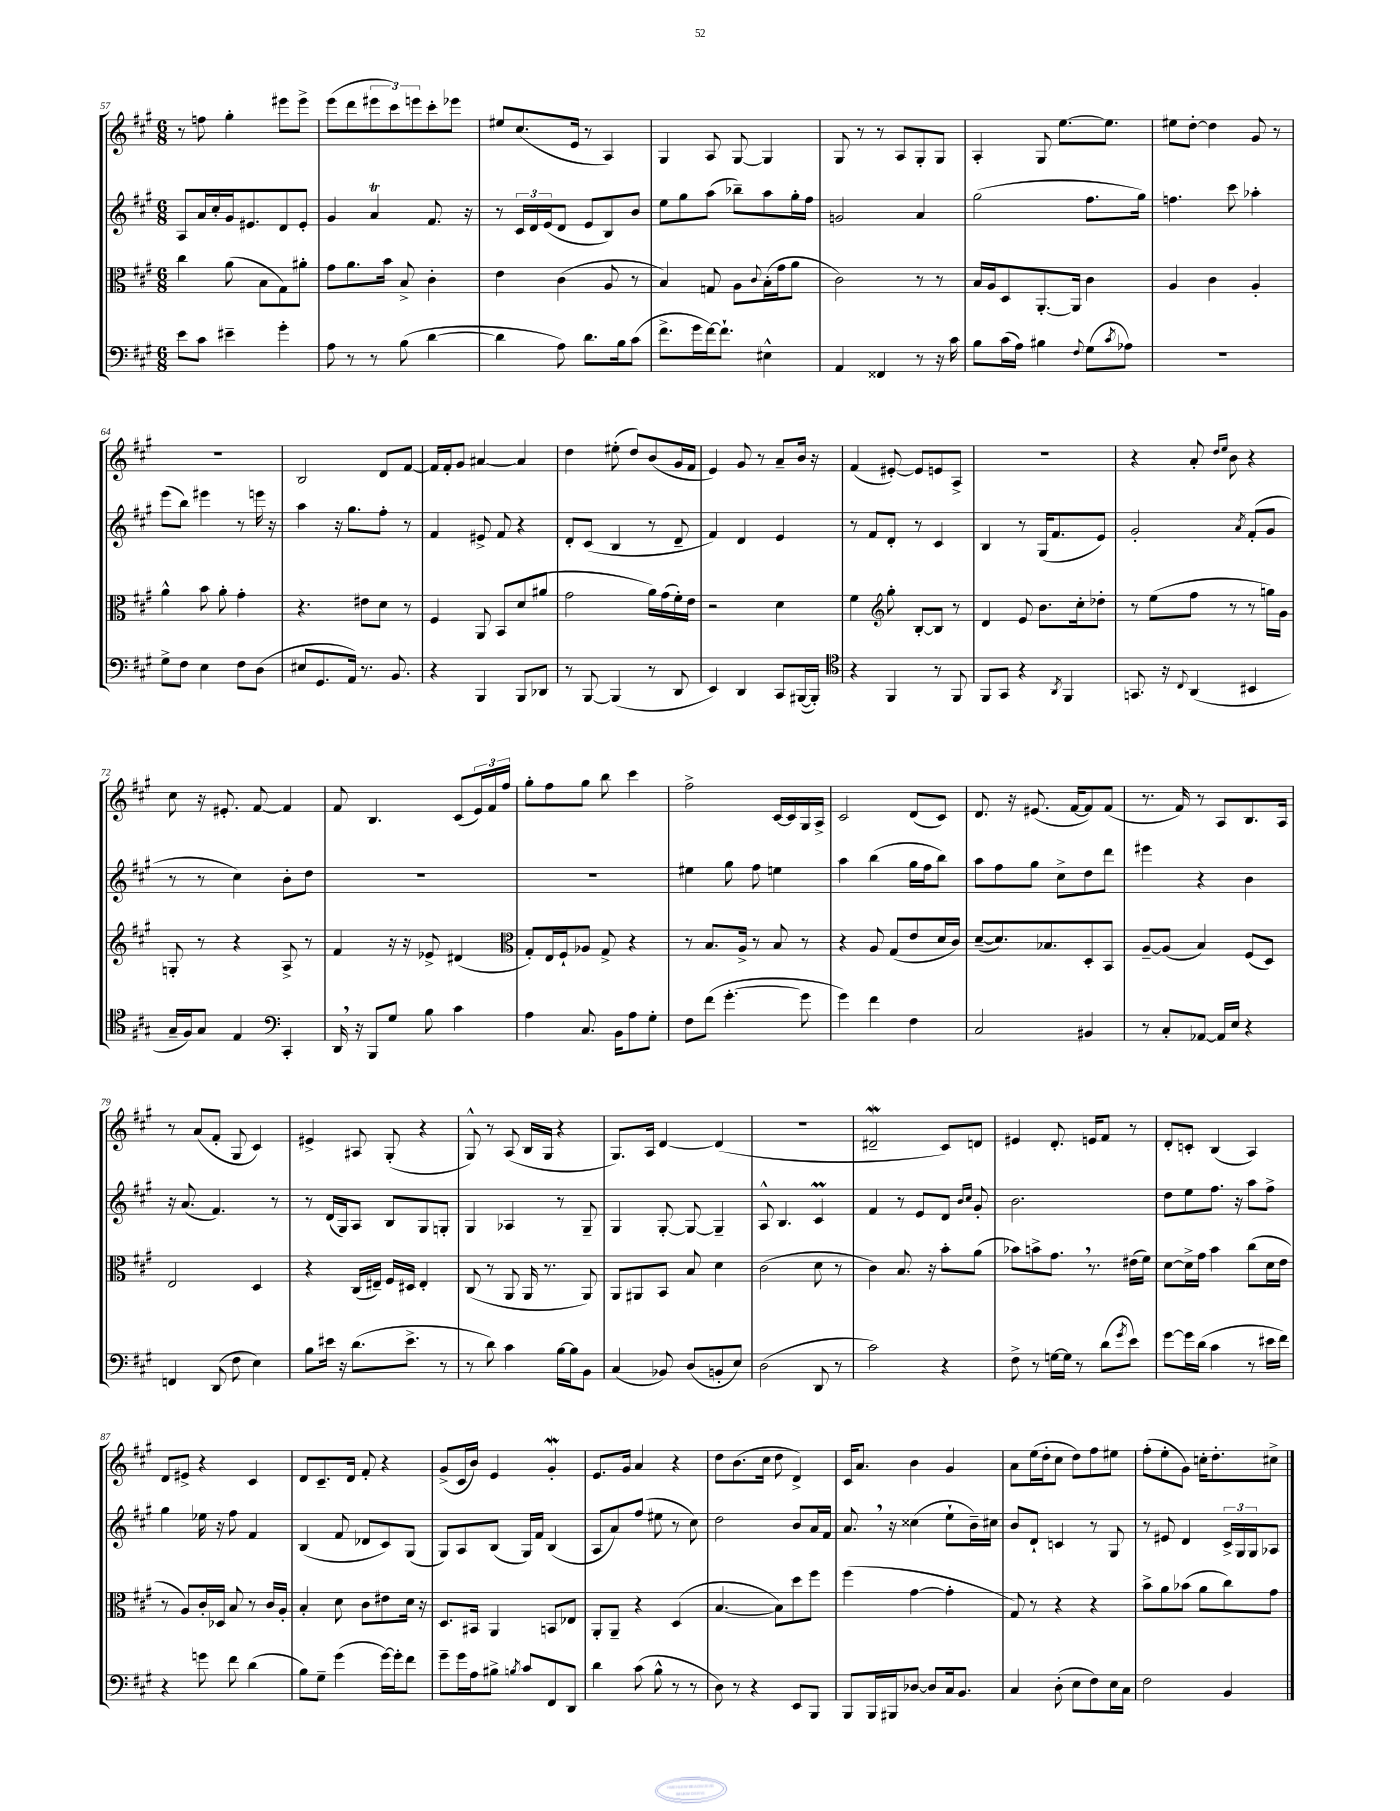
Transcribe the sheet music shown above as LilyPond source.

<<
\new StaffGroup <<
\new Staff = "s0" {
    \clef treble \key a \major \numericTimeSignature \time 6/8
    r8 f''8 gis''4-. eis'''8 eis'''8-> |
    e'''8( d'''8 \tuplet 3/2 { eis'''8 cis'''8) e'''8 } cis'''8-. ees'''8 |
    eis''8 cis''8.( e'16 r8 a4) |
    gis4 a8 gis8~ gis4 |
    gis8 r8 r8 a8 gis8-. gis8 |
    a4-. gis8 e''8.~ e''8. |
    eis''8 d''8~-. d''4 gis'8 r8 |
    R2. |
    b2 d'8 fis'8~ |
    fis'16 fis'16-. gis'8 ais'4~ ais'4 |
    d''4 eis''8-.( d''8) b'8( gis'16 fis'16 |
    e'4) gis'8 r8 a'8-- b'16 r16 |
    fis'4( eis'8~-.) eis'8 e'8 a8-> |
    R2. |
    r4 a'8-. \grace { d''16 e''16 } b'8 r4 |
    cis''8 r16 eis'8.-. fis'8~ fis'4 |
    fis'8 b4. cis'8( \tuplet 3/2 { e'16) fis'16 fis''16 } |
    gis''8-. fis''8 gis''8 b''8 cis'''4 |
    fis''2-> cis'16~ cis'16 gis16 a16-> |
    cis'2 d'8( cis'8) |
    d'8. r16 eis'8.( fis'16~ fis'8) fis'8( |
    r8. fis'16) r8 a8 b8. a16 |
    r8 a'8( fis'8-. gis8 cis'4) |
    eis'4-> ais8 gis8-.( r4 |
    gis8-^) r8 a8( b16 gis16 r4 |
    gis8.) a16 d'4~ d'4( |
    R2. |
    dis'2--\mordent cis'8) d'8 |
    eis'4 d'8.-. e'16 fis'8 r8 |
    d'8-. c'8-. b4( a4) |
    d'8 eis'8-> r4 cis'4 |
    d'8 cis'8.-- d'16 fis'8-. r4 |
    gis'8->( cis'16 b'16) e'4 gis'4-.\mordent |
    e'8. gis'16 a'4 r4 |
    d''8 b'8.( cis''16 d''8 d'4->) |
    cis'16 a'8. b'4 gis'4 |
    a'8 e''16( d''16-. cis''8 d''8) fis''8 eis''8 |
    fis''8-.( e''8-. gis'8) c''16-. d''8.-. cis''8-> \bar "|." |
}
\new Staff = "s1" {
    \clef treble \key a \major \numericTimeSignature \time 6/8
    a8 a'16 cis''16-. gis'16 eis'8. d'8 eis'8-. |
    gis'4 a'4\trill fis'8. r16 |
    r8 \tuplet 3/2 { cis'16 d'16 e'16( } d'8 e'8 b8) b'8 |
    e''8 gis''8 a''8( bes''8--) a''8 gis''16-. fis''16 |
    g'2 a'4 |
    gis''2( fis''8. gis''16) |
    f''4. cis'''8 aes''4-. |
    e'''8( b''8) eis'''4 r8 e'''16 r16 |
    a''4 r16 gis''8. fis''8-. r8 |
    fis'4 eis'8-> fis'8 r4 |
    d'8-. cis'8( b4 r8 d'8-- |
    fis'4) d'4 e'4 |
    r8 fis'8 d'8-. r8 cis'4 |
    b4 r8 gis16( fis'8. e'8) |
    gis'2-. \acciaccatura { a'8 } fis'8-.( gis'8 |
    r8 r8 cis''4) b'8-. d''8 |
    R2. |
    R2. |
    eis''4 gis''8 fis''8 e''4 |
    a''4 b''4( gis''16 fis''16 b''8) |
    a''8 fis''8 gis''8 cis''8-> d''8 d'''8 |
    eis'''4 r4 b'4 |
    r16 a'8.( fis'4.) r8 |
    r8 d'16( gis16) a8 b8 gis8 g8-. |
    gis4 aes4 r8 gis8-- |
    gis4 gis8~-. gis8~ gis4-- |
    a8-^ b4. cis'4\prall |
    fis'4 r8 e'8 d'8 \grace { b'16 cis''16 } gis'8-. |
    b'2. |
    d''8 e''8 fis''8. r16 a''8 fis''8-> |
    gis''4 ees''16 r16 fis''8 fis'4 |
    b4( fis'8 des'8 cis'8) gis8( |
    gis8) a8 b8( gis16) fis'16 b4( |
    a8 a'8) fis''8( eis''8 r8 cis''8) |
    d''2 b'8 a'16 fis'16 |
    a'8. \breathe r16 cisis''4( e''8-! b'16--) cis''16 |
    b'8 d'8-! c'4 r8 gis8 |
    r8 eis'8 d'4 \tuplet 3/2 { cis'16-> gis16 gis16 } aes8 \bar "|." |
}
\new Staff = "s2" {
    \clef alto \key a \major \numericTimeSignature \time 6/8
    cis''4 a'8( b8 gis8) ais'8-. |
    gis'8 a'8. b'16 b8-> cis'4-. |
    e'4 cis'4( a8 r8 |
    b4) g8 a8 \appoggiatura { cis'8 } b16-.( gis'16 a'8 |
    cis'2) r8 r8 |
    b16 a16 d8 a,8.~-. a,16 cis'4 |
    a4 cis'4 a4-. |
    a'4-^ b'8 a'8-. gis'4-. |
    r4. eis'8 d'8 r8 |
    fis4 a,8 b,8 d'8( ais'8 |
    gis'2 a'16) gis'16( fis'16-.) e'16 |
    r2 d'4 |
    fis'4 \clef treble gis''8-. b8~-. b8 r8 |
    d'4 e'8 b'8. cis''16-. des''8-. |
    r8 e''8( fis''8 r8 r8 g''16) gis'16 |
    g8-. r8 r4 a8-> r8 |
    fis'4 r16 r16 ees'8-> dis'4( |
    \clef alto gis8-.) e16 fis16-! aes8 gis8-> r4 |
    r8 b8. a16-> r8 b8 r8 |
    r4 a8 gis8( e'8 d'16 cis'16) |
    d'8~--( d'8.) bes8. d8-. b,8 |
    a8~-- a8( b4) fis8( d8) |
    e2 d4 |
    r4 cis16( eis16--) fis16 dis16 eis4-. |
    cis8( r8 a,8 a,16 r8. a,8) |
    a,8 ais,8 b,8 b8 d'4 |
    cis'2( d'8 r8 |
    cis'4) b8. r16 b'8-. a'8( |
    bes'8) b'8-> gis'8. \breathe r8. eis'16( fis'16) |
    d'8~ d'16-> gis'16 b'4 cis''8( d'16 e'16 |
    r8 a8) cis'16-. des16 b8 r8 cis'16 a16-. |
    b4-. d'8 cis'8 eis'8 d'16 r16 |
    d8. bis,16 a,4 b,8 ees8 |
    a,8-. a,8-- r4 d4( |
    b4.~ b8) d''8 fis''8 |
    fis''4( gis'4~ gis'4-. |
    gis8) r8 r4 r4 |
    b'8-> a'8 bes'8( a'8 cis''8) gis'8 \bar "|." |
}
\new Staff = "s3" {
    \clef bass \key a \major \numericTimeSignature \time 6/8
    e'8 cis'8 eis'4-- gis'4-. |
    a8 r8 r8 b8( d'4~ |
    d'4 a8) d'8. b16 cis'8( |
    fis'8.-> gis'16 fis'16~) fis'8.-! eis4-^ |
    a,4 fisis,4 r8 r16 cis'16 |
    b8 cis'16( a16) bis4 \appoggiatura { fis8 } gis8( \acciaccatura { cis'8 } aes8) |
    R2. |
    gis8-> fis8 e4 fis8 d8( |
    eis8 gis,8. a,16) r8. b,8. |
    r4 b,,4 b,,8 des,8 |
    r8 b,,8~ b,,4( r8 d,8 |
    e,4) d,4 cis,8 bis,,16~( bis,,16-.) |
    \clef tenor r4 fis,4 r8 fis,8 |
    fis,8 gis,8 r4 \acciaccatura { a,8 } fis,4 |
    g,8. r16 \appoggiatura { cis8 } a,4( bis,4 |
    gis16-- fis16) gis8 e4 \clef bass cis,4-. |
    d,16 \breathe r16 b,,8 gis8 b8 cis'4 |
    a4 cis8. b,16 a8 gis8-. |
    fis8 fis'8( gis'4.~-. gis'8 |
    gis'4) fis'4 fis4 |
    cis2 bis,4 |
    r8 cis8-. aes,8~ aes,16 e16 r4 |
    f,4 d,8( fis8 e4) |
    b8 eis'16 r16 d'8.( eis'8.-> r8 |
    r8 d'8) cis'4 b16~ b16 b,8 |
    cis4( bes,8) d8( b,8-. e8) |
    d2( d,8 r8 |
    cis'2) r4 |
    fis8-> r8 g16~ g16 r8 d'8( \acciaccatura { gis'8 } e'8) |
    gis'8~ gis'16 d'16( cis'4 r8 eis'16 fis'16) |
    r4 g'8 fis'8 d'4( |
    b8) gis8-- gis'4( gis'16~) gis'16-. fis'8 |
    gis'8-- gis'16 a16 bis8-> \acciaccatura { b8 } cis'8 fis,8 d,8 |
    d'4 cis'8( b8-^ r8 r8 |
    d8) r8 r4 e,8 b,,8 |
    b,,8 b,,16 bis,,16 des8~ des8 cis16 b,8. |
    cis4 d8-.( e8 fis8) e16 cis16 |
    fis2 b,4 \bar "|." |
}
>>
>>
\layout { \context { \Score currentBarNumber = #57 } }
